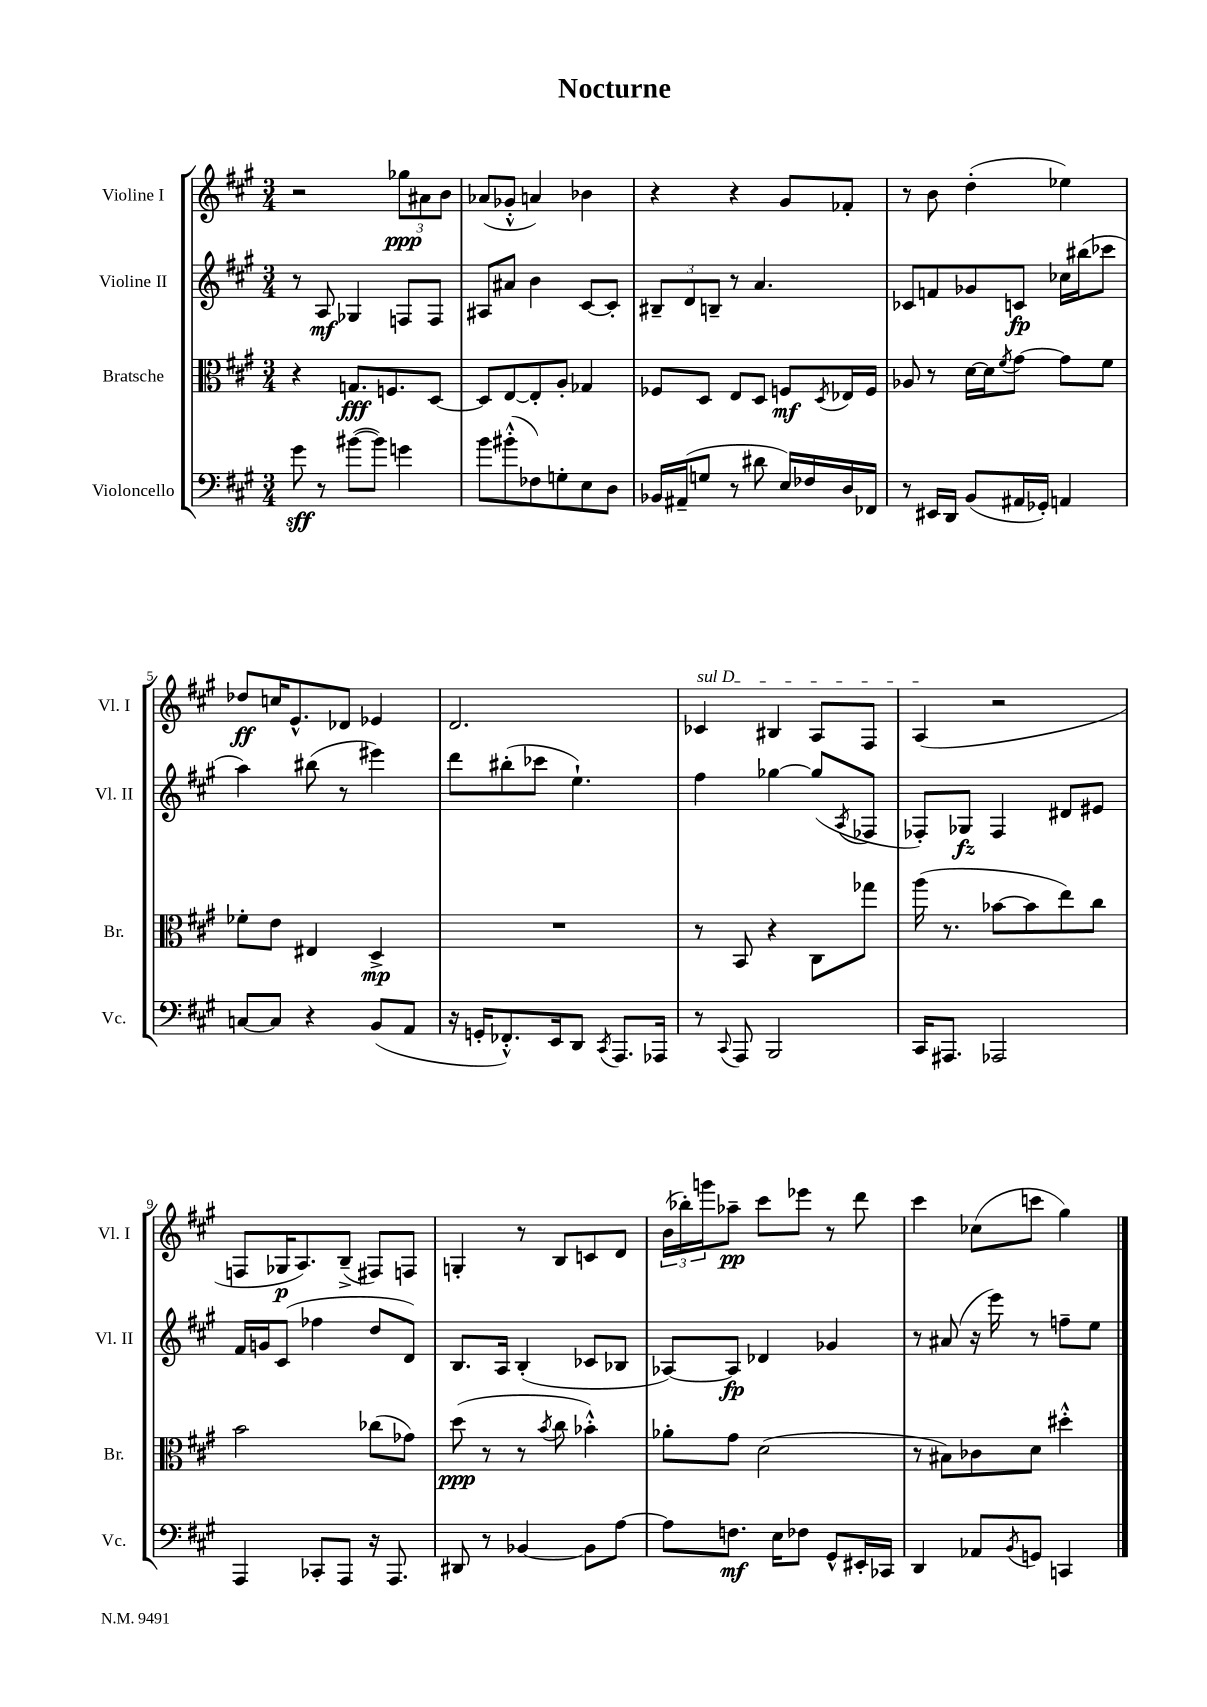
\header { title = "Nocturne" }
<<
\new StaffGroup <<
\new Staff = "s0" \with { instrumentName = "Violine I" shortInstrumentName = "Vl. I" } {
    \clef treble \key a \major \numericTimeSignature \time 3/4
    r2 \tuplet 3/2 { ges''8\ppp ais'8 b'8 } |
    aes'8( ges'8-.-^ a'4) bes'4 |
    r4 r4 gis'8 fes'8-. |
    r8 b'8 d''4-.( ees''4) |
    des''8\ff c''16 e'8.-^ des'8 ees'4 |
    d'2. |
    \once \override TextSpanner.bound-details.left.text = \markup { \italic "sul D" } ces'4\startTextSpan bis4 a8 fis8 |
    a4\stopTextSpan( r2 |
    f8 ges16\p a8.) b8--->( fis8) f8 |
    g4-. r8 b8 c'8 d'8 |
    \tuplet 3/2 { b'16( bes''16-.) g'''16 } aes''8--\pp cis'''8 ees'''8 r8 d'''8 |
    cis'''4 ces''8( c'''8 gis''4) \bar "|." |
}
\new Staff = "s1" \with { instrumentName = "Violine II" shortInstrumentName = "Vl. II" } {
    \clef treble \key a \major \numericTimeSignature \time 3/4
    r8 a8\mf ges4 f8 f8 |
    ais8 ais'8 b'4 cis'8~ cis'8-. |
    \tuplet 3/2 { bis8-- d'8 b8-- } r8 a'4. |
    ces'8 f'8 ges'8 c'8\fp ces''16 bis''16( ces'''8 |
    a''4) bis''8( r8 eis'''4) |
    d'''8 bis''8-.( ces'''8 e''4.-!) |
    fis''4 ges''4~ ges''8( \acciaccatura { a8 } fes8 |
    fes8-.) ges8\fz fes4 dis'8 eis'8 |
    fis'16 g'16 cis'8( fes''4 d''8 d'8) |
    b8. a16 b4-.( ces'8 bes8 |
    aes8~) aes8\fp des'4 ges'4 |
    r8 ais'8( r16 e'''16) r8 f''8-- e''8 \bar "|." |
}
\new Staff = "s2" \with { instrumentName = "Bratsche" shortInstrumentName = "Br." } {
    \clef alto \key a \major \numericTimeSignature \time 3/4
    r4 g8.\fff f8. d8~ |
    d8 e8~ e8-. a8-. ges4 |
    fes8 d8 e8 d8 f8\mf \acciaccatura { d8 } ees16 f16 |
    aes8 r8 d'16~ d'16 \acciaccatura { fis'8 } gis'8~ gis'8 fis'8 |
    fes'8-. e'8 eis4 d4->\mp |
    R2. |
    r8 b,8 r4 cis8 ges''8 |
    a''16( r8. bes'8~ bes'8 e''8) cis''8 |
    b'2 ces''8( ges'8) |
    d''8\ppp( r8 r8 \acciaccatura { b'8 } cis''8 bes'4-.-^) |
    aes'8-. gis'8 d'2( |
    r8 bis8) ces'8 d'8 dis''4-.-^ \bar "|." |
}
\new Staff = "s3" \with { instrumentName = "Violoncello" shortInstrumentName = "Vc." } {
    \clef bass \key a \major \numericTimeSignature \time 3/4
    gis'8\sff r8 bis'8~( bis'8) g'4 |
    b'8 bis'8-.-^( fes8) g8-. e8 d8 |
    bes,16 ais,16--( g8 r8 dis'8 e16) fes16 d16 fes,16 |
    r8 eis,16 d,16 b,8( ais,16 ges,16-.) a,4 |
    c8~ c8 r4 b,8( a,8 |
    r16 g,16-. fes,8.-.-^) e,16 d,8 \acciaccatura { cis,8 } a,,8. aes,,16 |
    r8 \appoggiatura { cis,8 } a,,8 b,,2 |
    cis,16 ais,,8. aes,,2 |
    a,,4 ces,8-. a,,8 r16 a,,8. |
    dis,8 r8 bes,4~ bes,8 a8~ |
    a8 f8.\mf e16 fes8 gis,8-^ eis,16-. ces,16 |
    d,4 aes,8 \acciaccatura { b,8 } g,8 c,4 \bar "|." |
}
>>
>>
